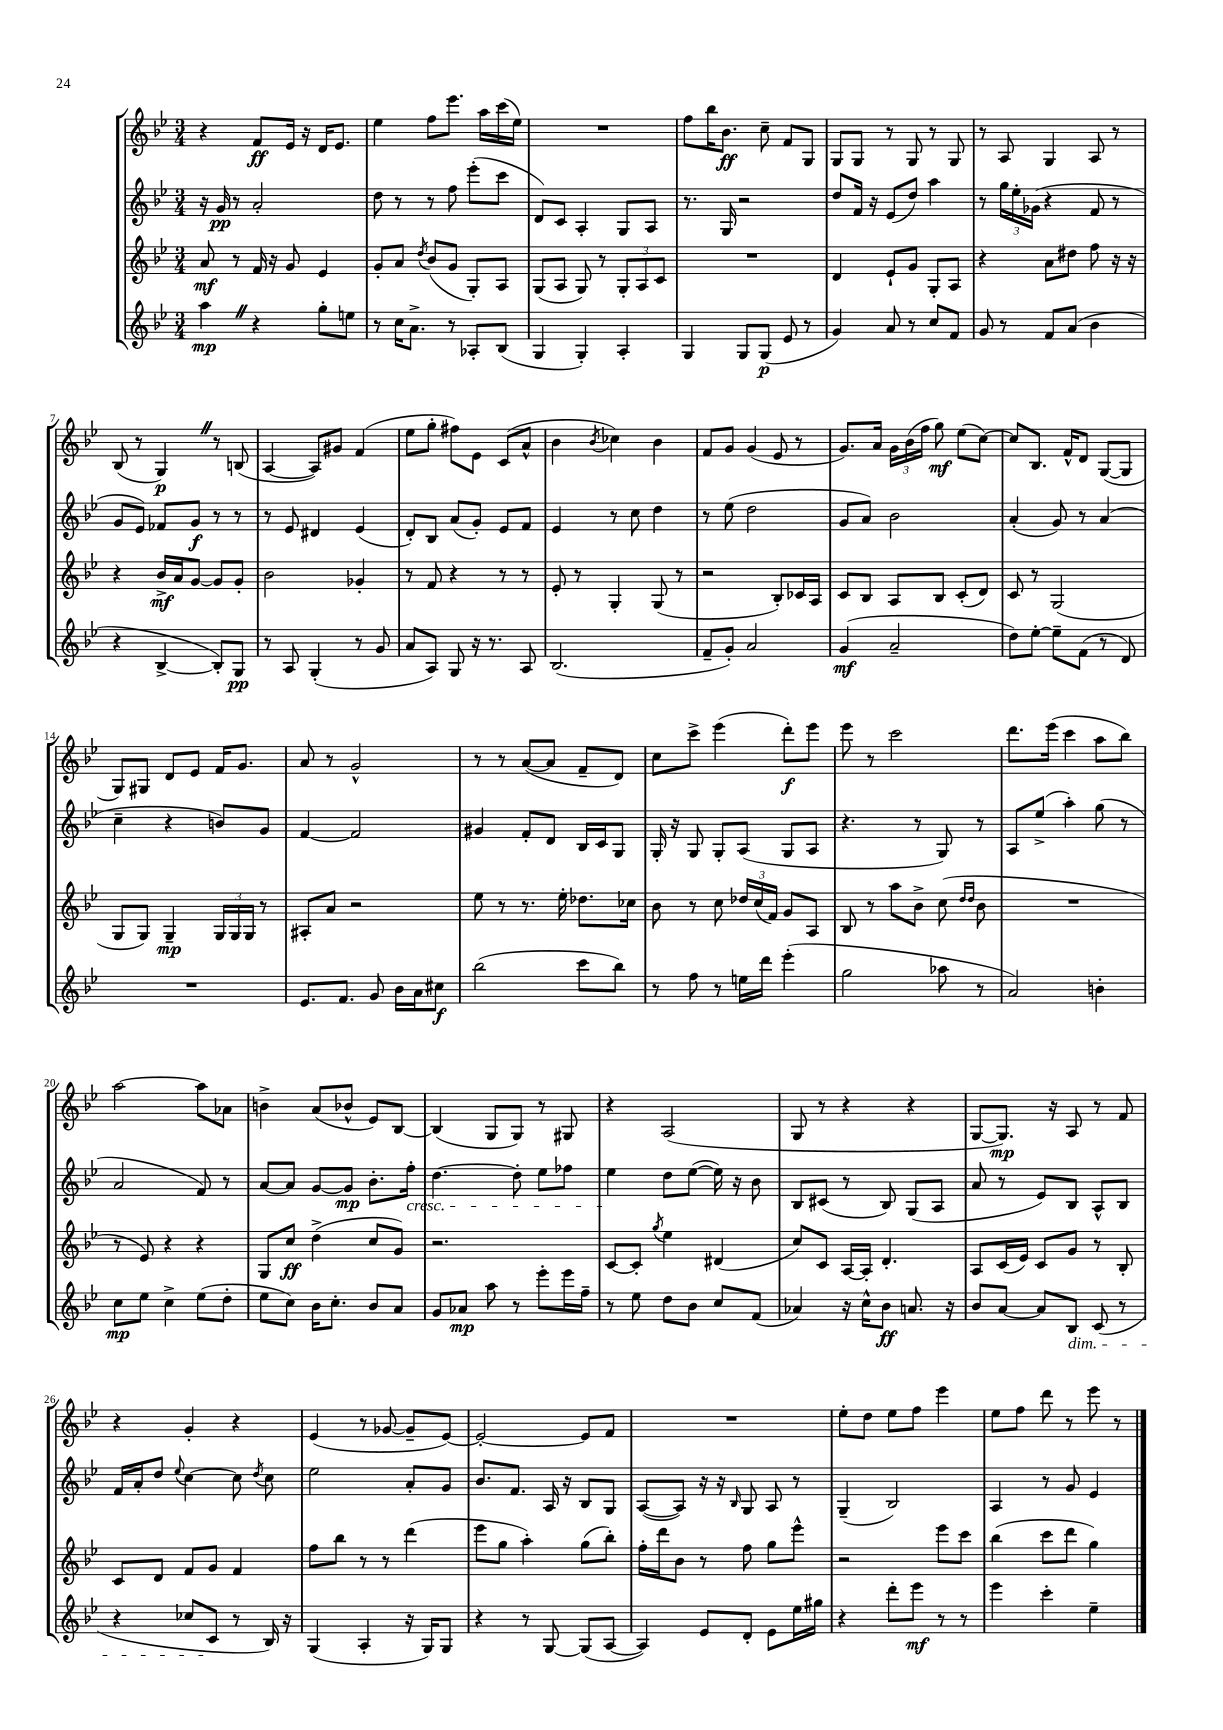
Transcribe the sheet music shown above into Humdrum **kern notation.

**kern	**kern	**kern	**kern
*staff4	*staff3	*staff2	*staff1
*clefG2	*clefG2	*clefG2	*clefG2
*k[b-e-]	*k[b-e-]	*k[b-e-]	*k[b-e-]
*M3/4	*M3/4	*M3/4	*M3/4
4aa	8a	16r	4r
.	.	16g	.
.	8r	8r	.
4r	16f	2a'	8f
.	16r	.	.
.	8g	.	16e-
.	.	.	16r
8gg'	4e-	.	16d
.	.	.	8.e-
8ee	.	.	.
=	=	=	=
8r	8g'	8dd	4ee-
16cc	8a	8r	.
8.a^	.	.	.
.	8qdd	.	.
.	(8b-	8r	8ff
8r	8g	8ff	8.eee-
8A-'	8G')	(8eee-'	.
.	.	.	16aa
(8B-	8A	8ccc	(16ccc
.	.	.	16ee-)
=	=	=	=
4G	(8G	8d)	2.r
.	8A	8c	.
4G')	8G)	4A'	.
.	8r	.	.
4A'	12G'	8G	.
.	12A	.	.
.	.	8A	.
.	12c	.	.
=	=	=	=
4G	2.r	8.r	8ff
.	.	.	16bb-
.	.	16G	8.b-
8G	.	2r	.
(8G	.	.	8cc~
8e-	.	.	8f
8r	.	.	8G
=	=	=	=
4g)	4d	8dd	8G
.	.	16f	8G
.	.	16r	.
8a	8e-`	(8e-	8r
8r	8g	8dd)	8G
8cc	8G'	4aa	8r
8f	8A	.	8G
=	=	=	=
8g	4r	8r	8r
8r	.	24gg	8A
.	.	24ee-'	.
.	.	(24g-	.
8f	8a	4r	4G
(8a	8dd#	.	.
4b-	8ff	8f	8A
.	16r	8r	8r
.	16r	.	.
=	=	=	=
4r	4r	8g	(8B-
.	.	8e-)	8r
[4B-^	16b-^	8f-	4G)
.	16a	.	.
.	[8g	8g	.
8B-'])	8g]	8r	8r
8G	8g'	8r	(8B
=	=	=	=
8r	2b-	8r	[4A
8A	.	8e-	.
(4G'	.	4d#	8A])
.	.	.	8g#
8r	4g-'	(4e-	(4f
8g	.	.	.
=	=	=	=
8a	8r	8d')	8ee-
8A)	8f	8B-	8gg'
8G	4r	(8a	8ff#)
16r	.	8g')	8e-
8.r	.	.	.
.	8r	8e-	(8c
8A	8r	8f	8a^^
=	=	=	=
(2.B-	8e-'	4e-	4b-
.	8r	.	.
.	.	.	8qb-
.	4G'	8r	4cc-)
.	.	8cc	.
.	(8G	4dd	4b-
.	8r	.	.
=	=	=	=
8f~	2r	8r	8f
8g')	.	(8ee-	8g
2a	.	2dd	(4g
.	8B-')	.	8e-
.	16c-	.	8r
.	16A	.	.
=	=	=	=
(4g	8c	8g	8.g)
.	8B-	8a)	.
.	.	.	16a
2a~	8A	2b-	24g
.	.	.	(24b-
.	.	.	24ff
.	8B-	.	8gg)
.	(8c'	.	(8ee-
.	8d)	.	[8cc)
=	=	=	=
8dd)	8c	(4a'	8cc]
[8ee-'	8r	.	8.B-
8ee-~]	(2G	8g)	.
.	.	.	16f^^
(8f	.	8r	8d
8r	.	(4a	([8G
8d)	.	.	8G]
=	=	=	=
2.r	8G	4cc~	8G)
.	8G)	.	8G#
.	4G~	4r	8d
.	.	.	8e-
.	24G	8b)	16f
.	24G	.	.
.	.	.	8.g
.	24G	.	.
.	8r	8g	.
=	=	=	=
8.e-	8A#'	[4f	8a
.	8a	.	8r
8.f	.	.	.
.	2r	2f]	2g^^
8g	.	.	.
16b-	.	.	.
16a	.	.	.
8cc#	.	.	.
=	=	=	=
(2bb-	8ee-	4g#	8r
.	8r	.	8r
.	8.r	8f'	([8a
.	.	8d	8a]
.	16ee-'	.	.
8ccc	8.dd-	16B-	8f~
.	.	16c	.
8bb-)	.	8G	8d)
.	16cc-	.	.
=	=	=	=
8r	8b-	16G'	8cc
.	.	16r	.
8ff	8r	8G	8ccc^
8r	8cc	8G'	(4eee-
16ee	24dd-	(8A	.
.	(24cc	.	.
16ddd	.	.	.
.	24f)	.	.
(4eee-'	8g	8G	8ddd')
.	8A	8A	8eee-
=	=	=	=
2gg	8B-	4.r	8eee-
.	8r	.	8r
.	8aa	.	2ccc
.	8b-^	8r	.
8aa-	(8cc	8G)	.
.	16qqdd	.	.
.	16qqdd	.	.
8r	8b-	8r	.
=	=	=	=
2a)	2.r	8A	8.ddd
.	.	(8ee-^	.
.	.	.	(16eee-
.	.	4aa')	4ccc
4b'	.	(8gg	8aa
.	.	8r	8bb-)
=	=	=	=
8cc	8r	2a	[2aa
8ee-	8e-)	.	.
4cc^	4r	.	.
(8ee-	4r	8f)	8aa]
8dd'	.	8r	8a-
=	=	=	=
8ee-	8G	[8a	4b^
8cc)	8cc	8a]	.
16b-	(4dd^	[8g	(8a
8.cc'	.	.	.
.	.	8g]	8b-^^
8b-	8cc	8.b-'	8e-)
8a	8g)	.	[8B-
.	.	16ff'	.
=	=	=	=
8g	2.r	[4.dd	(4B-]
8a-	.	.	.
8aa	.	.	8G
8r	.	8dd']	8G)
8eee-'	.	8ee-	8r
16eee-	.	8ff-	8G#
16ff~	.	.	.
=	=	=	=
8r	[8c	4ee-	4r
8ee-	8c']	.	.
.	8qgg	.	.
8dd	4ee-	8dd	(2A
8b-	.	([8ee-	.
8cc	(4d#	16ee-])	.
.	.	16r	.
(8f	.	8b-	.
=	=	=	=
4a-)	8cc)	8B-	8G
.	8c	(8c#	8r
16r	[16A	8r	4r
16cc^^	16A']	.	.
8b-	4.d'	8B-)	.
8.a	.	(8G	4r
.	.	8A	.
16r	.	.	.
=	=	=	=
8b-	8A	8a	[8G
[8a	(16c	8r	8.G])
.	16e-)	.	.
8a]	8c	8e-)	.
.	.	.	16r
8B-	8g	8B-	8A
(8c	8r	8A^^	8r
8r	8B-'	8B-	8f
=	=	=	=
4r	8c	16f	4r
.	.	16a'	.
.	8d	8dd	.
.	.	8qqee-	.
8cc-	8f	[4cc	4g'
8c	8g	.	.
8r	4f	8cc]	4r
.	.	8qdd	.
16B-)	.	8cc	.
16r	.	.	.
=	=	=	=
(4G	8ff	2ee-	(4e-
.	8bb-	.	.
4A'	8r	.	8r
.	8r	.	[8g-
16r	(4ddd	8a'	8g-~]
16G)	.	.	.
8G	.	8g	[8e-)
=	=	=	=
4r	8eee-	8.b-	2e-'_
.	8gg	.	.
.	.	8.f	.
8r	4aa')	.	.
[8G	.	16A	.
.	.	16r	.
(8G]	(8gg	8B-	8e-]
[8A	8bb-')	8G	8f
=	=	=	=
4A])	16ff'	([8A	2.r
.	16ddd	.	.
.	8b-	8A])	.
8e-	8r	16r	.
.	.	16r	.
.	.	16qqB-	.
8d'	8ff	8G	.
8e-	8gg	8A	.
16ee-	8eee-^^	8r	.
16gg#	.	.	.
=	=	=	=
4r	2r	(4G~	8ee-'
.	.	.	8dd
8ddd'	.	2B-)	8ee-
8eee-	.	.	8ff
8r	8eee-	.	4eee-
8r	8ccc	.	.
=	=	=	=
4eee-	(4bb-	4A	8ee-
.	.	.	8ff
4ccc'	8ccc	8r	8ddd
.	8ddd	8g	8r
4ee-~	4gg)	4e-	8eee-
.	.	.	8r
==	==	==	==
*-	*-	*-	*-
